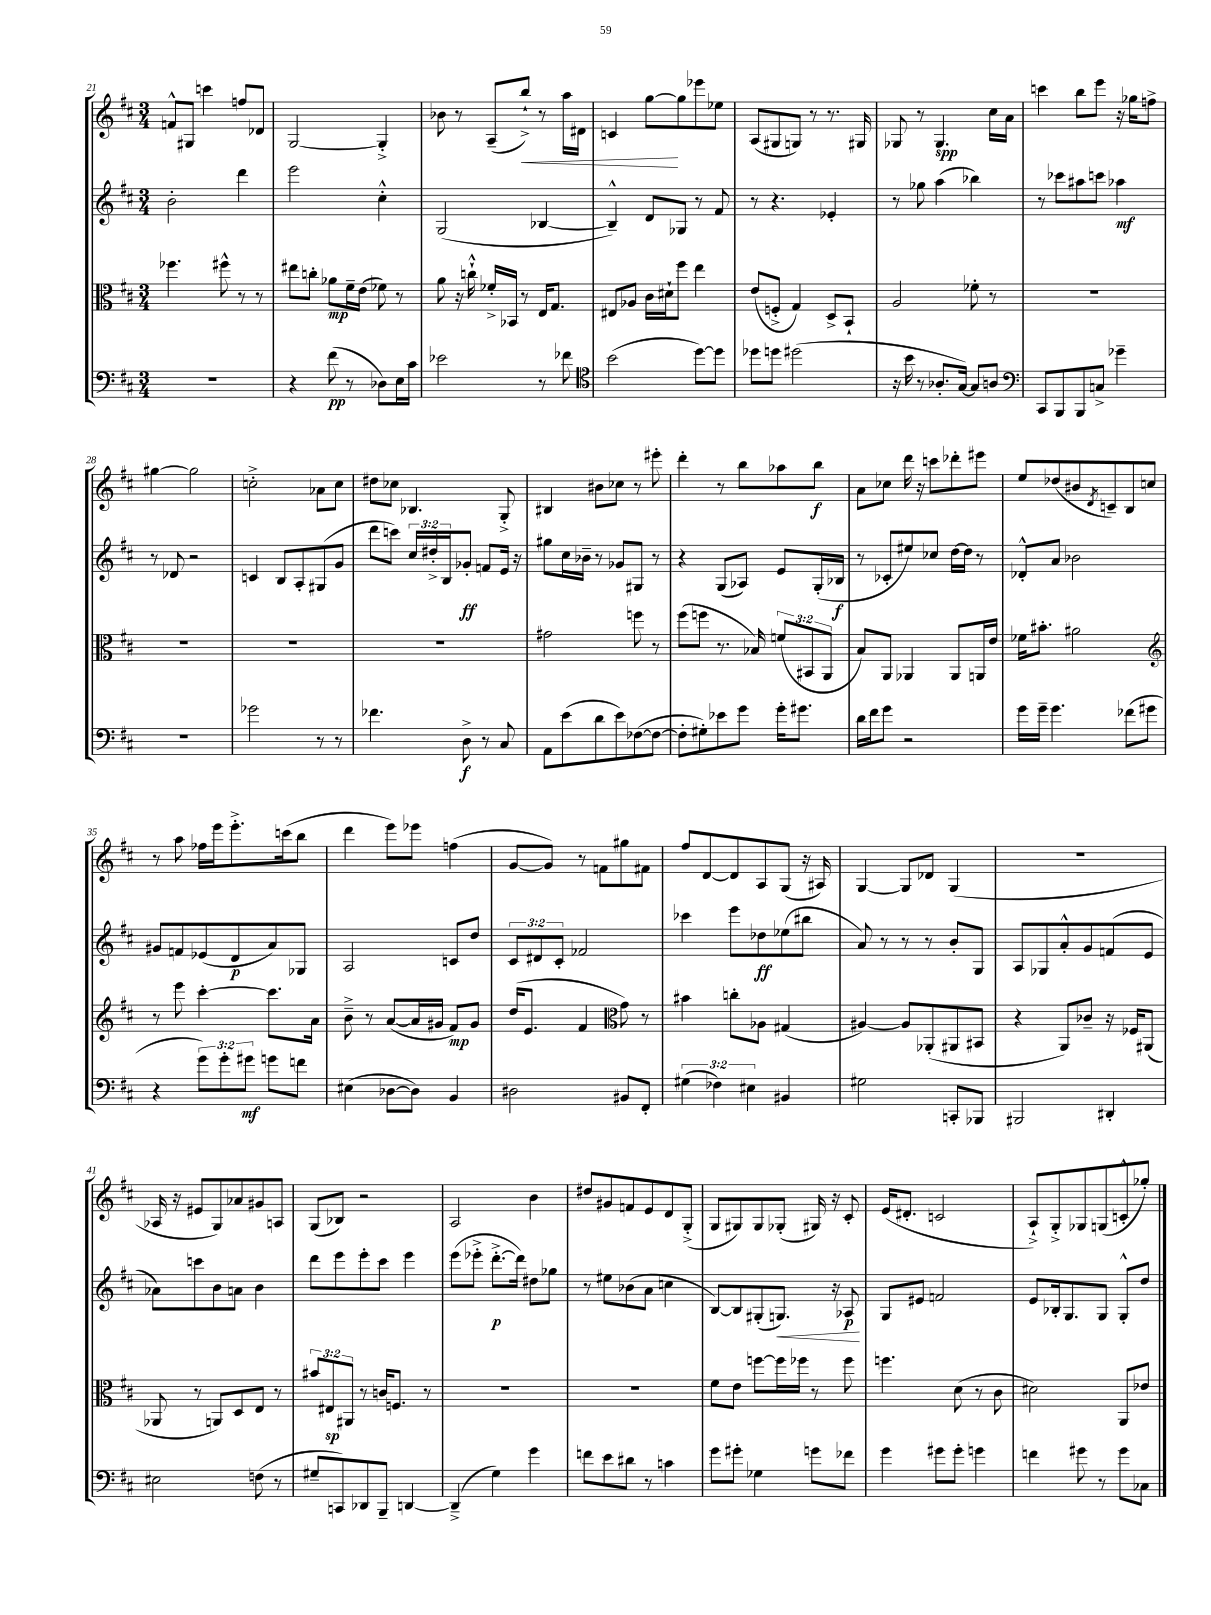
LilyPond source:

<<
\new StaffGroup <<
\new Staff = "s0" {
    \clef treble \key d \major \numericTimeSignature \time 3/4
    f'8-^ gis8 c'''4 f''8 des'8 |
    g2~ g4-.-> |
    bes'8 r8 a8--( b''8-!->\<) r8 a''16 dis'16 |
    c'4 g''8~\! g''8 ees'''8 ees''8 |
    a8( gis8 g8) r8 r8. gis16 |
    ges8 r8 ges4.\spp cis''16 a'16 |
    c'''4 b''8 e'''8 r16 ges''16 f''8-> |
    gis''4~ gis''2 |
    c''2-.-> aes'8 c''8 |
    dis''8 ces''8 bes4. g8-.-> |
    bis4 bis'8 ces''8 r8 eis'''8-. |
    d'''4-. r8 b''8 aes''8 b''8\f |
    a'8 ces''8 d'''16 r16 c'''8 des'''8-. eis'''8 |
    e''8 des''8( bis'8 \acciaccatura { d'8 } c'8--) b8 c''8 |
    r8 a''8 fes''16 e'''16 e'''8.-.-> c'''16( b''8 |
    d'''4 e'''8) ees'''8 f''4( |
    g'8~ g'8) r8 f'8 gis''8 fis'8 |
    fis''8 d'8~ d'8 a8 g8( r16 ais16) |
    g4~ g8 des'8 g4( |
    R2. |
    aes16 r16 eis'8 g8) aes'8 gis'8 a8 |
    g8( bes8) r2 |
    a2 b'4 |
    dis''8 gis'8 f'8 e'8 d'8 g8-.->( |
    g8 gis8) gis8 ges8-.( gis16) r16 cis'8-. |
    e'16( dis'8.-. c'2 |
    a8-!->) g8-.-> ges8 g8( c'8-.-^ ges''8-.) \bar "|." |
}
\new Staff = "s1" {
    \clef treble \key d \major \numericTimeSignature \time 3/4 \override Staff.TupletNumber.text = #tuplet-number::calc-fraction-text
    b'2-. d'''4 |
    e'''2 cis''4-.-^ |
    g2( bes4~ |
    bes4---^) d'8 ges8 r8 fis'8 |
    r8 r4. ees'4-. |
    r8 ges''8 a''4( bes''4) |
    r8 ces'''8 ais''8 c'''8 aes''4\mf |
    r8 des'8 r2 |
    c'4 b8 a8-. gis8( g'8 |
    d'''8 c'''8) \tuplet 3/2 { cis''16 dis''16-.-> b16 } ges'8-.\ff f'8 e'16 r16 |
    gis''8 cis''16 bes'16-- r8 ges'8 gis8 r8 |
    r4 g8( aes8) e'8 g16-.( bes16\f |
    r8 ces'8-. eis''8) ces''8 d''16~ d''16 r8 |
    des'8-.-^ a'8 bes'2 |
    gis'8 f'8 ees'8( d'8\p a'8) ges8 |
    a2 c'8 d''8 |
    \tuplet 3/2 { cis'8 dis'8 cis'8-. } fes'2 |
    ces'''4 e'''8 des''8\ff ees''8( bis''8 |
    a'8) r8 r8 r8 b'8-. g8 |
    a8 ges8 a'8-.-^ g'8 f'8( e'8 |
    aes'8) c'''8 b'8 a'8 b'4 |
    d'''8 e'''8 e'''8-. cis'''8 e'''4 |
    e'''8( ees'''8-.-> d'''8.~-.->\p d'''16) dis''8 ges''8 |
    r8 eis''8 bes'8( a'8 c''4 |
    b8~) b8 gis8-.( g8.\<) r16 aes8\p\! |
    g8 eis'8 f'2 |
    e'8 bes16-. g8. g8 g8-.-^ d''8 \bar "|." |
}
\new Staff = "s2" {
    \clef alto \key d \major \numericTimeSignature \time 3/4 \override Staff.TupletNumber.text = #tuplet-number::calc-fraction-text
    fes''4. fis''8-^ r8 r8 |
    eis''8 c''8-. aes'8\mp fis'16-- e'16( fes'8) r8 |
    a'8 r16 c''16-!-^ fes'16-.-> bes,16 r8 e16 g8. |
    eis8 aes8 cis'16 dis'16-! fis''8 e''4 |
    e'8( f8-.-> g4) d8-> b,8-! |
    a2 fes'8-. r8 |
    R2. |
    R2. |
    R2. |
    R2. |
    gis'2 f''8 r8 |
    fis''8( f''8 r8. bes16) \tuplet 3/2 { f'8( bis,8 a,8 } |
    b8) a,8 aes,4 aes,8 a,16 e'16 |
    fes'16 bis'8.-. ais'2 |
    \clef treble r8 e'''8 cis'''4~-. cis'''8. a'16 |
    b'8---> r8 a'8~( a'16 gis'16 fis'8\mp) gis'8 |
    d''16( e'8. fis'4 \clef alto g'8) r8 |
    bis'4 c''8-. aes8 gis4( |
    ais4~) ais8 aes,8-.( ais,8 bis,8 |
    r4 a,8) ces'8-- r16 fes16 ais,8( |
    aes,8 r8 a,8) d8 e8 r8 |
    \tuplet 3/2 { bis'8 eis8\sp ais,8 } r8 c'16 f8. r8 |
    R2. |
    R2. |
    fis'8 e'8 f''8~ f''16 fes''16 r8 fes''8 |
    f''4. d'8( r8 cis'8 |
    dis'2) a,8 ees'8 \bar "|." |
}
\new Staff = "s3" {
    \clef bass \key d \major \numericTimeSignature \time 3/4 \override Staff.TupletNumber.text = #tuplet-number::calc-fraction-text
    R2. |
    r4 fis'8\pp( r8 des8) e16 cis'16 |
    ees'2 r8 fes'8 |
    \clef tenor b'2( d''8~) d''8 |
    des''8 d''8 dis''2( |
    r16 b'16 r8 aes8.-. g16~) g8 a8 |
    \clef bass cis,8 b,,8 b,,8 c8-> ges'4-- |
    R2. |
    ges'2 r8 r8 |
    fes'4. d8->\f r8 cis8 |
    a,8 e'8( d'8 e'8) fes8~( fes8~ |
    fes8-. gis8-.) ees'8 g'8 g'16-. gis'8. |
    d'16 fis'16 g'8 r2 |
    g'16 g'16-- g'4. fes'8( gis'8 |
    r4 \tuplet 3/2 { g'8) g'8-. gis'8\mf } g'8 f'8 |
    eis4( des8~ des8) b,4 |
    dis2 bis,8 fis,8-. |
    \tuplet 3/2 { gis4( fes4) eis4 } bis,4 |
    gis2 c,8-. bes,,8 |
    bis,,2 dis,4-. |
    eis2 f8( r8 |
    gis8-- c,8) des,8 b,,8-- d,4~ |
    d,4--->( g4) g'4 |
    f'8 e'8 dis'8 r8 c'4 |
    g'8 gis'8-. ges4 g'8 fes'8 |
    g'4 gis'8 gis'8-. g'4 |
    f'4 gis'8 r8 gis'8 ces8 \bar "|." |
}
>>
>>
\layout { \context { \Score currentBarNumber = #21 } }
